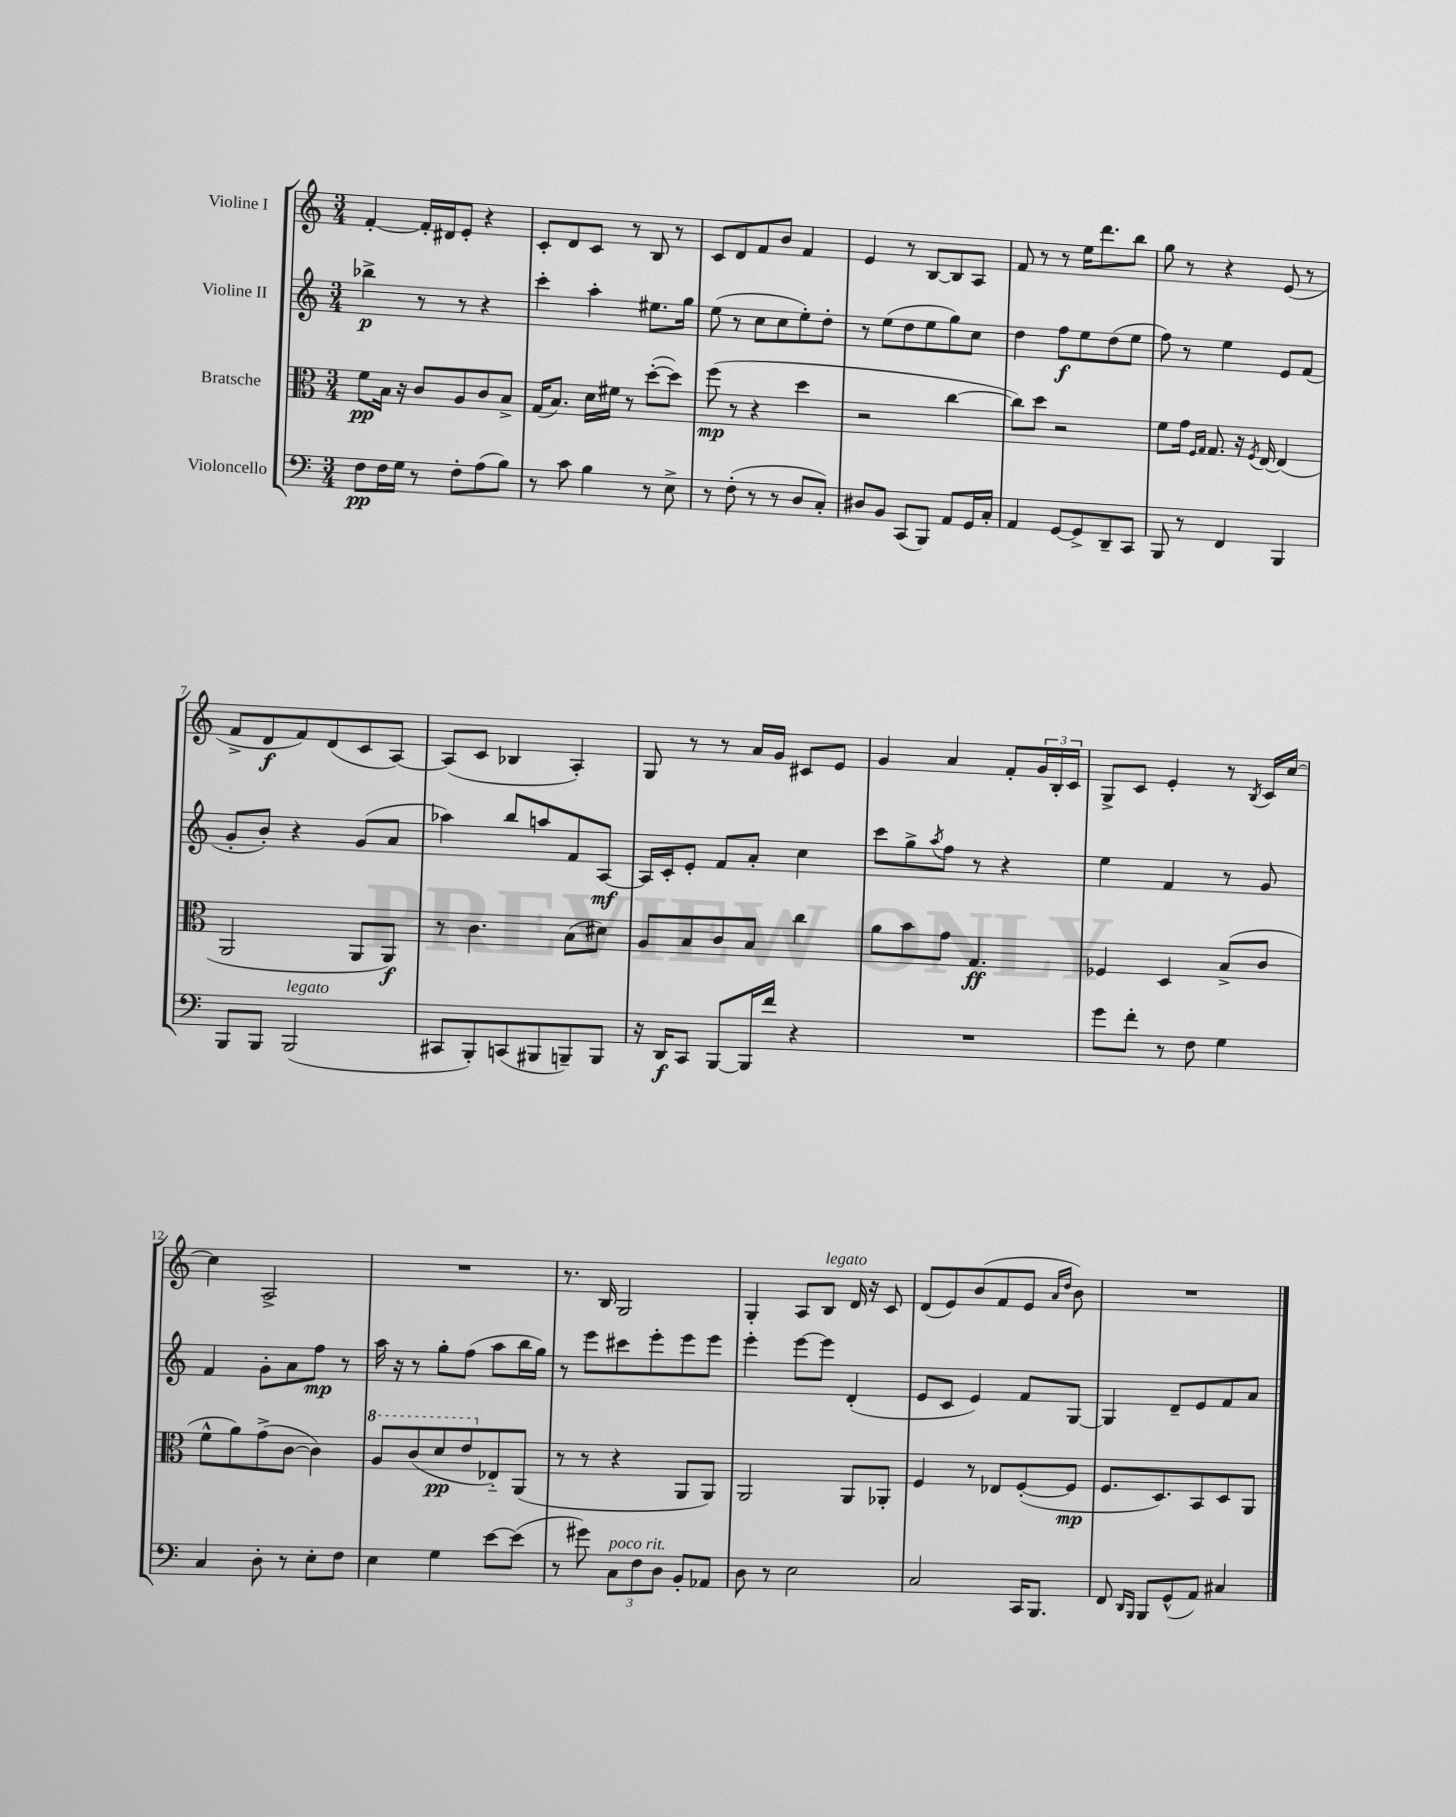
<<
\new StaffGroup <<
\new Staff = "s0" \with { instrumentName = "Violine I" } {
    \clef treble \key c \major \numericTimeSignature \time 3/4
    f'4~-. f'16-. dis'16 e'8-. r4 |
    c'8-. d'8 c'8 r8 b8 r8 |
    c'8 d'8 f'8 b'8 f'4 |
    e'4 r8 b8~ b8 a8 |
    f'8 r8 r8 e''16 d'''8. b''8 |
    g''8 r8 r4 e'8( r8 |
    f'8-> d'8\f f'8) d'8( c'8 a8~) |
    a8( c'8 bes4 a4-.) |
    g8 r8 r8 a'16 g'16 cis'8 e'8 |
    g'4 a'4 f'8-. \tuplet 3/2 { g'16 b16-. c'16 } |
    g8-> c'8 e'4-. r8 \acciaccatura { b8 } c'16 c''16~ |
    c''4 a2-> |
    R2. |
    r8. b16 g2 |
    g4-. a8 b8^\markup { \italic "legato" } d'16 r16 c'8 |
    d'8( e'8) b'8( f'8 e'8 \grace { a'16 d''16 } b'8) |
    R2. \bar "|." |
}
\new Staff = "s1" \with { instrumentName = "Violine II" } {
    \clef treble \key c \major \numericTimeSignature \time 3/4
    bes''4->\p r8 r8 r4 |
    c'''4-. a''4-. eis''8. g''16 |
    e''8( r8 c''8 c''8 e''8-.) d''8-. |
    r8 e''8( d''8 e''8 g''8) c''8 |
    d''4 f''8\f e''8 d''8( e''8 |
    f''8) r8 e''4 e'8 f'8( |
    g'8-. b'8-.) r4 g'8( a'8 |
    aes''4) b''8 a''8 f'8 a8~\mf |
    a16 c'16-. e'8-. f'8 a'8-. c''4 |
    c'''8 g''8-> \acciaccatura { a''8 } f''8 r8 r4 |
    e''4 f'4 r8 g'8 |
    f'4 g'8-. a'8 f''8\mp r8 |
    a''16 r16 r8 g''8-. f''8( a''8 b''16 g''16) |
    r8 e'''8 cis'''8 e'''8-. e'''8 e'''8 |
    e'''4-. e'''8~ e'''8 d'4-.( |
    e'8 c'8 e'4) f'8 g8~ |
    g4 d'8-- e'8 f'8 a'8 \bar "|." |
}
\new Staff = "s2" \with { instrumentName = "Bratsche" } {
    \clef alto \key c \major \numericTimeSignature \time 3/4
    f'8\pp b16 r16 c'8 a8 c'8 b8-> |
    g16( b8.) d'16 fis'16 r8 d''8~-.( d''8) |
    f''8\mp( r8 r4 d''4 |
    r2 c''4~ |
    c''8) d''8 r2 |
    f'8 g'16 \grace { f16 g16 } g8. r16 \acciaccatura { f8 } e16~ e4( |
    a,2 a,8 a,8\f) |
    r8 c'4. b8( dis'8) |
    a8 b8 c'8 b8 c''4 |
    a'8 b'8 g'8 g4.\ff |
    fes4 d4 b8->( c'8 |
    f'8-^ a'8) g'8->( c'8~ c'4) |
    \ottava #1 a'8 c''8( d''8\pp e''8 \ottava #0 ees8-_) a,8( |
    r8 r8 r4 a,8 a,8) |
    a,2 a,8 aes,8-. |
    f4 r8 ees8 f8~-.( f8\mp |
    f8. d8.) b,8 d8 a,8 \bar "|." |
}
\new Staff = "s3" \with { instrumentName = "Violoncello" } {
    \clef bass \key c \major \numericTimeSignature \time 3/4
    f8\pp f16 g16 r8 f8-. a8( b8) |
    r8 c'8 b4 r8 e8-> |
    r8 f8-.( r8 r8 d8 c8-.) |
    dis8 b,8 c,8( b,,8) a,8 g,16 c16-. |
    a,4 g,8~ g,8-> d,8-- c,8 |
    b,,8 r8 f,4 b,,4 |
    b,,8 b,,8 b,,2^\markup { \italic "legato" }( |
    cis,8 b,,8-.) c,8( bis,,8 b,,8--) b,,8 |
    r16 d,16\f c,8 b,,8~ b,,16 f'16 r4 |
    R2. |
    g'8 f'8-. r8 f8 g4 |
    c4 d8-. r8 e8-. f8 |
    e4 g4 e'8~ e'8( |
    r8 gis'8) \tuplet 3/2 { c8^\markup { \italic "poco rit." } f8 d8 } b,8-. aes,8 |
    d8 r8 e2 |
    c2 c,16 b,,8. |
    f,8 \grace { d,16 b,,16 } b,,8 g,8-^( a,8) cis4 \bar "|." |
}
>>
>>
